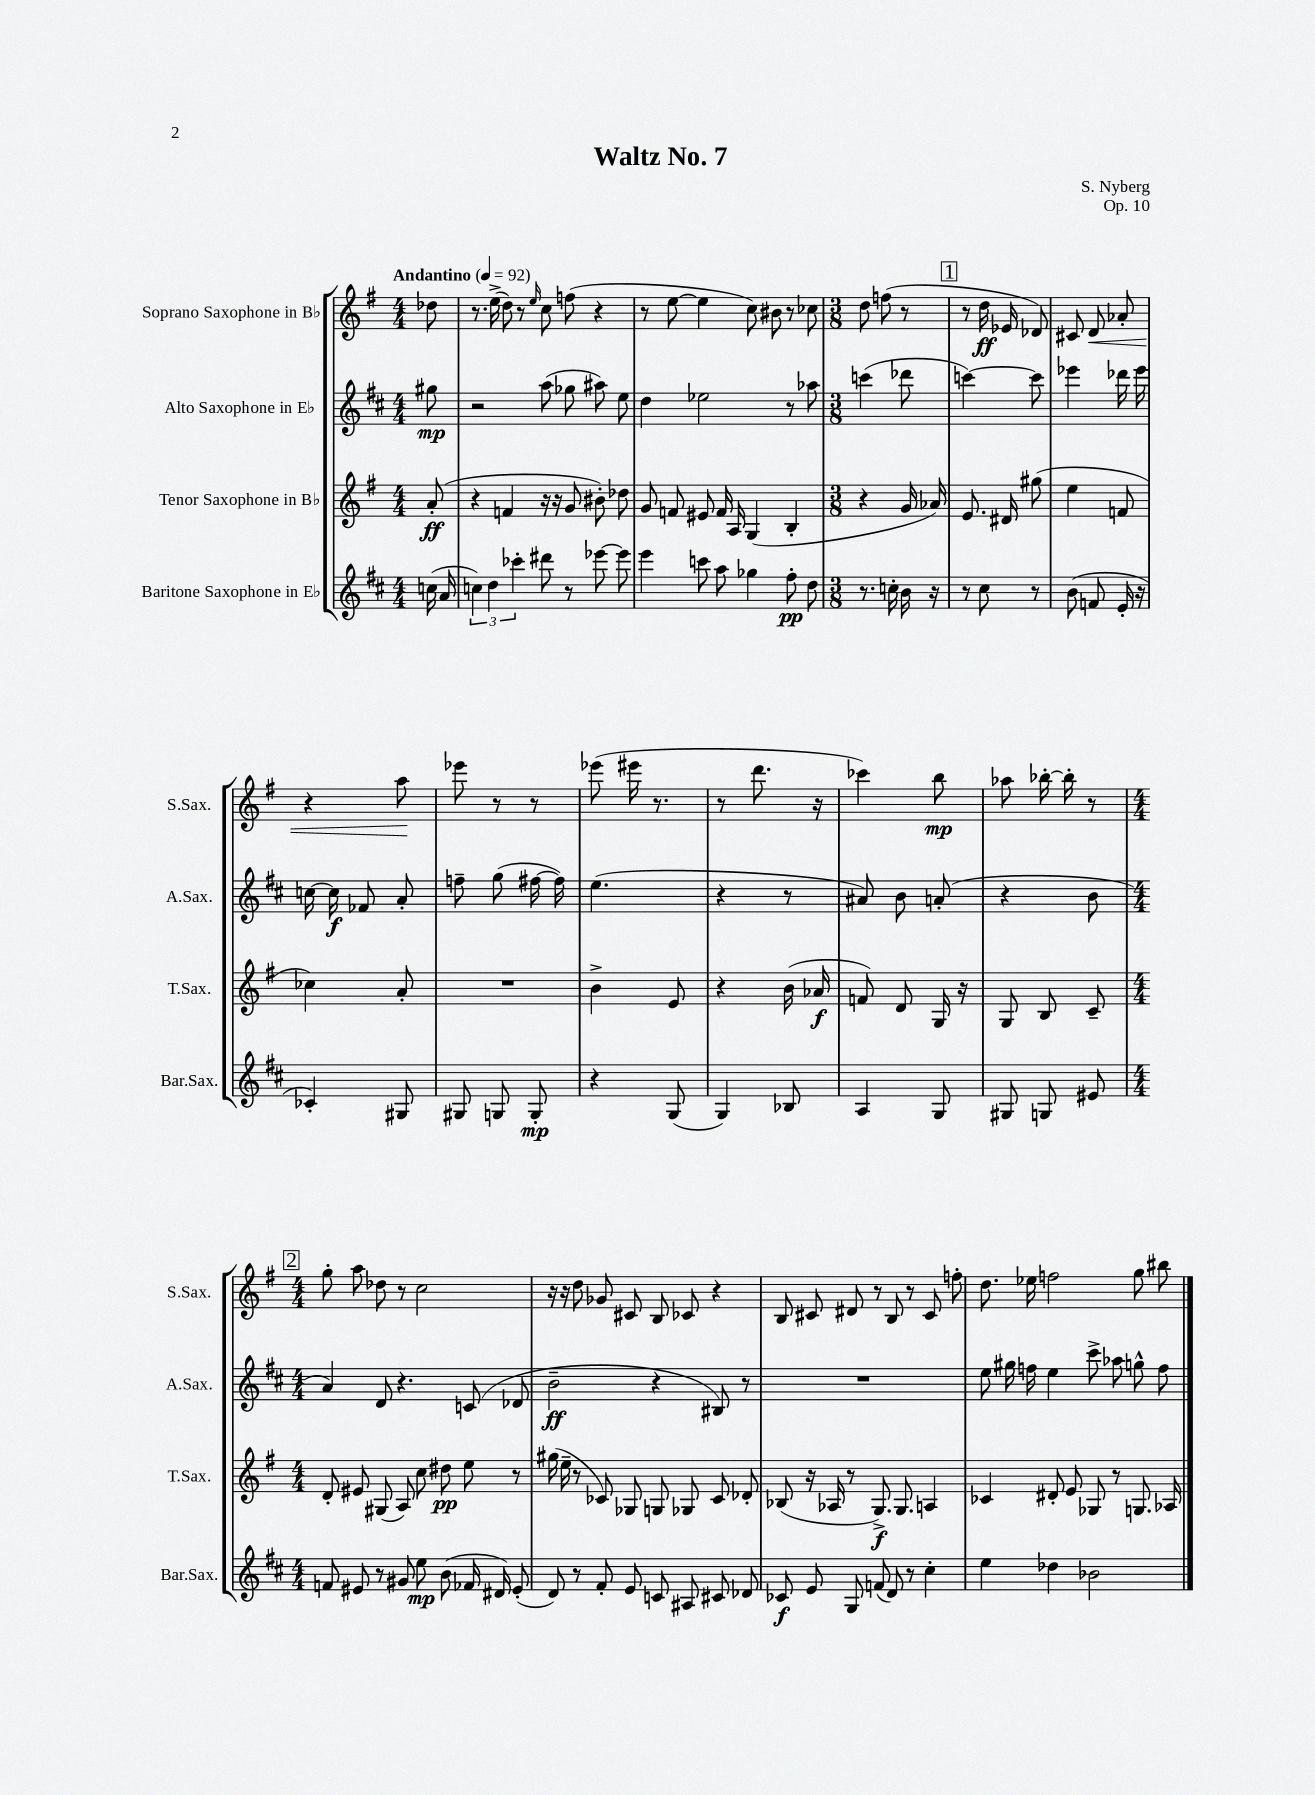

**kern	**kern	**kern	**kern
*staff4	*staff3	*staff2	*staff1
*clefG2	*clefG2	*clefG2	*clefG2
*k[f#c#]	*k[f#]	*k[f#c#]	*k[f#]
*M4/4	*M4/4	*M4/4	*M4/4
*MM92	*MM92	*MM92	*MM92
(16cc\	(8a'/	8gg#\	8dd-\
16a/	.	.	.
=	=	=	=
6cc\)	4r	2r	8.r
6dd\	.	.	.
.	.	.	(16ee^\
.	4f/	.	8dd\)
6ccc-'\	.	.	.
.	.	.	8r
.	.	.	16qqee/
8ddd#\	16r	(8aa\	8cc\
.	16r	.	.
8r	8g/	8gg-\	(8ff\
[8eee-\	8b#'\)	8aa#\)	4r
8eee-\]	8dd-\	8ee\	.
=	=	=	=
4eee\	8g/	4dd\	8r
.	8f/	.	[8ee\
8ccc\	8e#/	2ee-\	4ee\]
8aa\	16f/	.	.
.	16A/	.	.
4gg-\	(4G/	.	8cc\)
.	.	.	8b#\
8ff#'\	4B'/	8r	8r
8dd\	.	8aa-\	8cc-\
=	=	=	=
*M3/8	*M3/8	*M3/8	*M3/8
8.r	4r	(4ccc\	8dd\
.	.	.	(8ff\
16cc'\	.	.	.
16b\	16g/	8ddd-\	8r
16r	16a-/)	.	.
=	=	=	=
8r	8.e/	[4ccc\)	8r
8cc#\	.	.	16dd\
.	16d#/	.	16e-/
8r	(8gg#\	8ccc\]	8d-/)
=	=	=	=
(8b\	4ee\	4eee-\	8c#/
8f/	.	.	8d/
16e'/	8f/	16ddd-\	8a-'/
16r	.	16eee-\	.
=	=	=	=
4c-'/)	4cc-\)	[16cc\	4r
.	.	16cc\]	.
.	.	8f-/	.
8G#/	8a'/	8a'/	8aa\
=	=	=	=
8G#/	4.r	8ff~\	8eee-\
8G/	.	(8gg\	8r
8G'/	.	[16ff#\	8r
.	.	16ff#\])	.
=	=	=	=
4r	4b^\	(4.ee\	(8eee-\
.	.	.	16eee#\
.	.	.	8.r
(8G/	8e/	.	.
=	=	=	=
4G/)	4r	4r	8r
.	.	.	8.ddd\
8B-/	(16b\	8r	.
.	16a-/	.	16r
=	=	=	=
4A/	8f/)	8a#/)	4ccc-\)
.	8d/	8b\	.
8G/	16G/	(8a'/	8bb\
.	16r	.	.
=	=	=	=
8G#/	8G/	4r	8aa-\
8G/	8B/	.	[16bb-'\
.	.	.	16bb-'\]
8e#/	8c~/	8b\	8r
=	=	=	=
*M4/4	*M4/4	*M4/4	*M4/4
8f/	8d'/	4a/)	8gg'\
8e#/	8e#/	.	8aa\
8r	(8G#/	8d/	8dd-\
8g#/	8A/)	4.r	8r
8ee\	8cc\	.	2cc\
(8b\	8dd#\	.	.
16f-/	8ee\	(8c/	.
16d#/)	.	.	.
(8e#'/	8r	8d-/	.
=	=	=	=
8d/)	(16gg#\	2b~\	16r
.	16ee~\	.	16r
8r	8r	.	8dd\
8f#'/	8c-/)	.	8g-/
8e/	8G-/	.	8c#/
8c/	8G/	4r	8B/
8A#/	8G-/	.	8c-/
8c#/	8c-/	8B#/)	4r
8d-/	8d-'/	8r	.
=	=	=	=
8c-/	(8B-/	1r	8B/
8e/	16r	.	8c#/
.	16A-/	.	.
8G/	8r	.	8d#/
(8f/	8.G^/)	.	8r
8d/)	.	.	8B/
.	8.G/	.	.
8r	.	.	8r
4cc#'\	4A/	.	8c#/
.	.	.	8ff'\
=	=	=	=
4ee\	4c-/	8ee\	8.dd\
.	.	16gg#\	.
.	.	16ff\	16ee-\
4dd-\	8d#'/	4ee\	2ff\
.	8e/	.	.
2b-\	8G-/	8ccc#^\	.
.	8r	8aa-\	.
.	8.G/	8gg^^\	8gg\
.	.	8ff\	8bb#\
.	16A-/	.	.
==	==	==	==
*-	*-	*-	*-
